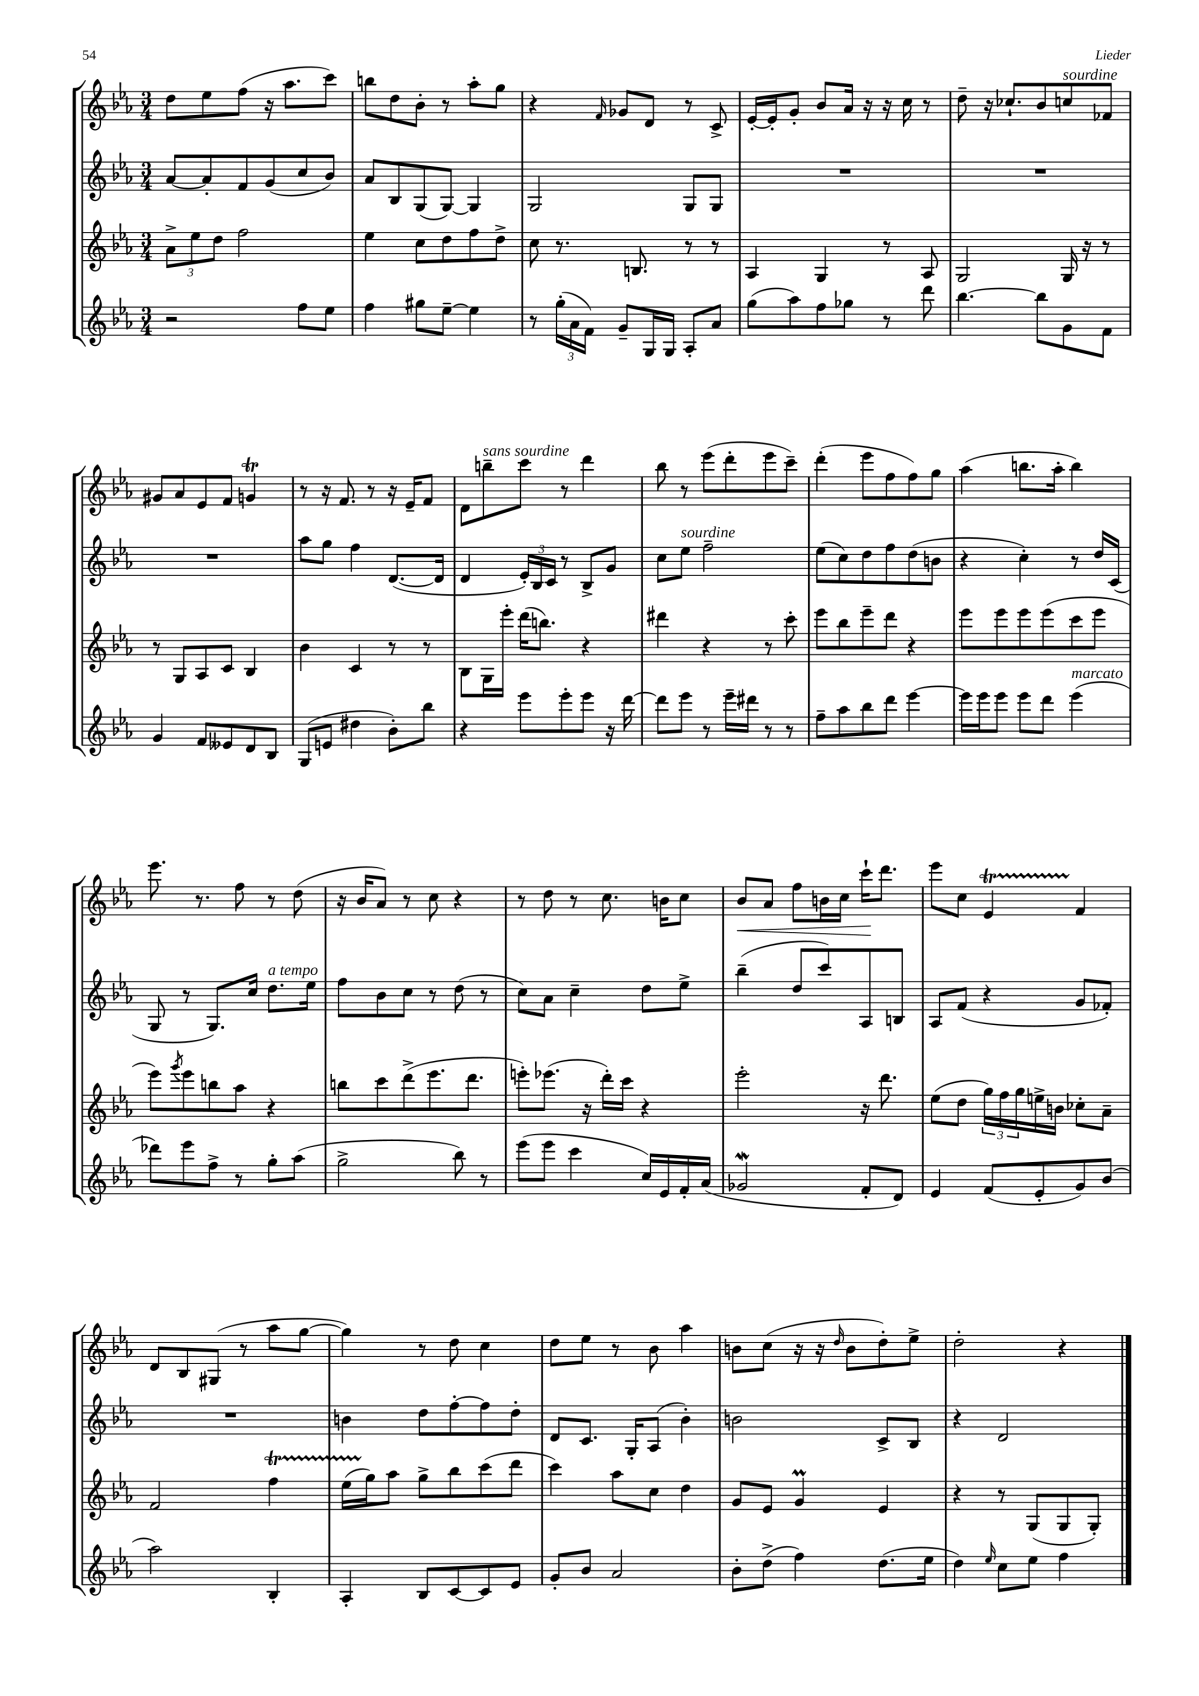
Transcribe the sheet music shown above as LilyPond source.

<<
\new StaffGroup <<
\new Staff = "s0" {
    \clef treble \key ees \major \numericTimeSignature \time 3/4
    d''8 ees''8 f''8( r16 aes''8. c'''8) |
    b''8 d''8 bes'8-. r8 aes''8-. g''8 |
    r4 \grace { f'16 } ges'8 d'8 r8 c'8-> |
    ees'16~-. ees'16-. g'8-. bes'8 aes'16 r16 r16 c''16 r8 |
    d''8-- r16 ces''8.-! bes'8 c''8^\markup { \italic "sourdine" } fes'8 |
    gis'8 aes'8 ees'8 f'8 g'4\trill |
    r8 r16 f'8. r8 r16 ees'16-- f'8 |
    d'8 b''8--^\markup { \italic "sans sourdine" } c'''8 r8 d'''4 |
    bes''8 r8 ees'''8( d'''8-. ees'''8 c'''8--) |
    d'''4-.( ees'''8 f''8 f''8) g''8 |
    aes''4( b''8. aes''16-. b''4) |
    ees'''8. r8. f''8 r8 d''8( |
    r16 bes'16 aes'8) r8 c''8 r4 |
    r8 d''8 r8 c''8. b'16 c''8 |
    bes'8\< aes'8 f''8 b'16 c''16 c'''16-!\! d'''8. |
    ees'''8 c''8 ees'4\startTrillSpan f'4\stopTrillSpan |
    d'8 bes8 gis8( r8 aes''8 g''8~ |
    g''4) r8 d''8 c''4 |
    d''8 ees''8 r8 bes'8 aes''4 |
    b'8 c''8( r16 r16 \grace { d''16 } b'8 d''8-.) ees''8-> |
    d''2-. r4 \bar "|." |
}
\new Staff = "s1" {
    \clef treble \key ees \major \numericTimeSignature \time 3/4
    aes'8~ aes'8-. f'8 g'8( c''8 bes'8) |
    aes'8 bes8 g8( g8~) g4 |
    g2 g8 g8 |
    R2. |
    R2. |
    R2. |
    aes''8 g''8 f''4 d'8.~( d'16 |
    d'4 \tuplet 3/2 { ees'16-.) bes16 c'16 } r8 bes8-> g'8 |
    c''8 ees''8^\markup { \italic "sourdine" } f''2-- |
    ees''8( c''8) d''8 f''8 d''8( b'8 |
    r4 c''4-.) r8 d''16 c'16( |
    g8 r8 g8.) c''16 d''8.^\markup { \italic "a tempo" } ees''16 |
    f''8 bes'8 c''8 r8 d''8( r8 |
    c''8) aes'8 c''4-- d''8 ees''8-> |
    bes''4--( d''8 c'''8) aes8 b8 |
    aes8 f'8( r4 g'8 fes'8-.) |
    R2. |
    b'4 d''8 f''8~-. f''8 d''8-. |
    d'8 c'8. g16-. aes8( bes'4-.) |
    b'2 c'8-> bes8 |
    r4 d'2 \bar "|." |
}
\new Staff = "s2" {
    \clef treble \key ees \major \numericTimeSignature \time 3/4
    \tuplet 3/2 { aes'8-> ees''8 d''8 } f''2 |
    ees''4 c''8 d''8 f''8 d''8-> |
    c''8 r8. b8. r8 r8 |
    aes4 g4 r8 aes8 |
    g2 g16 r16 r8 |
    r8 g8 aes8 c'8 bes4 |
    bes'4 c'4 r8 r8 |
    bes8 g16 ees'''16-. d'''16( b''8.) r4 |
    dis'''4 r4 r8 c'''8-. |
    ees'''8 bes''8 ees'''8-- d'''8 r4 |
    ees'''8 ees'''8 ees'''8 ees'''8( c'''8 ees'''8 |
    ees'''8) \acciaccatura { g'''8 } ees'''8 b''8 aes''8 r4 |
    b''8 c'''8 d'''8->( ees'''8. d'''8. |
    e'''8-.) ees'''8.( r16 d'''16-.) c'''16 r4 |
    ees'''2-. r16 d'''8. |
    ees''8( d''8 \tuplet 3/2 { g''16) f''16 g''16 } e''16-> b'16 ces''8-. aes'8-- |
    f'2 f''4\startTrillSpan |
    ees''16( g''16\stopTrillSpan) aes''8 g''8-> bes''8 c'''8( d'''8 |
    c'''4) aes''8 c''8 d''4 |
    g'8 ees'8 g'4\prall ees'4 |
    r4 r8 g8( g8 g8-.) \bar "|." |
}
\new Staff = "s3" {
    \clef treble \key ees \major \numericTimeSignature \time 3/4
    r2 f''8 ees''8 |
    f''4 gis''8 ees''8~-- ees''4 |
    r8 \tuplet 3/2 { g''16-.( aes'16 f'16) } g'8-- g16 g16 aes8-. aes'8 |
    g''8( aes''8) f''8 ges''8 r8 d'''8 |
    bes''4.~ bes''8 g'8 f'8 |
    g'4 f'8 eeses'8 d'8 bes8 |
    g8( e'8 dis''4 bes'8-.) bes''8 |
    r4 ees'''8 ees'''8-. ees'''8 r16 d'''16~ |
    d'''8 ees'''8 r8 ees'''16-- dis'''16 r8 r8 |
    f''8-- aes''8 bes''8 d'''8 ees'''4~ |
    ees'''16 ees'''16 ees'''8 ees'''8 d'''8 ees'''4^\markup { \italic "marcato" }( |
    des'''8) ees'''8 f''8-> r8 g''8-. aes''8( |
    g''2-> bes''8) r8 |
    ees'''8( ees'''8 c'''4 c''16) ees'16 f'16-. aes'16( |
    ges'2\mordent f'8-. d'8) |
    ees'4 f'8( ees'8-. g'8) bes'8( |
    aes''2) bes4-. |
    aes4-. bes8 c'8~ c'8 ees'8 |
    g'8-. bes'8 aes'2 |
    bes'8-. d''8->( f''4) d''8.( ees''16 |
    d''4) \grace { ees''16 } c''8 ees''8 f''4 \bar "|." |
}
>>
>>
\layout { \context { \Score \remove "Bar_number_engraver" } }
